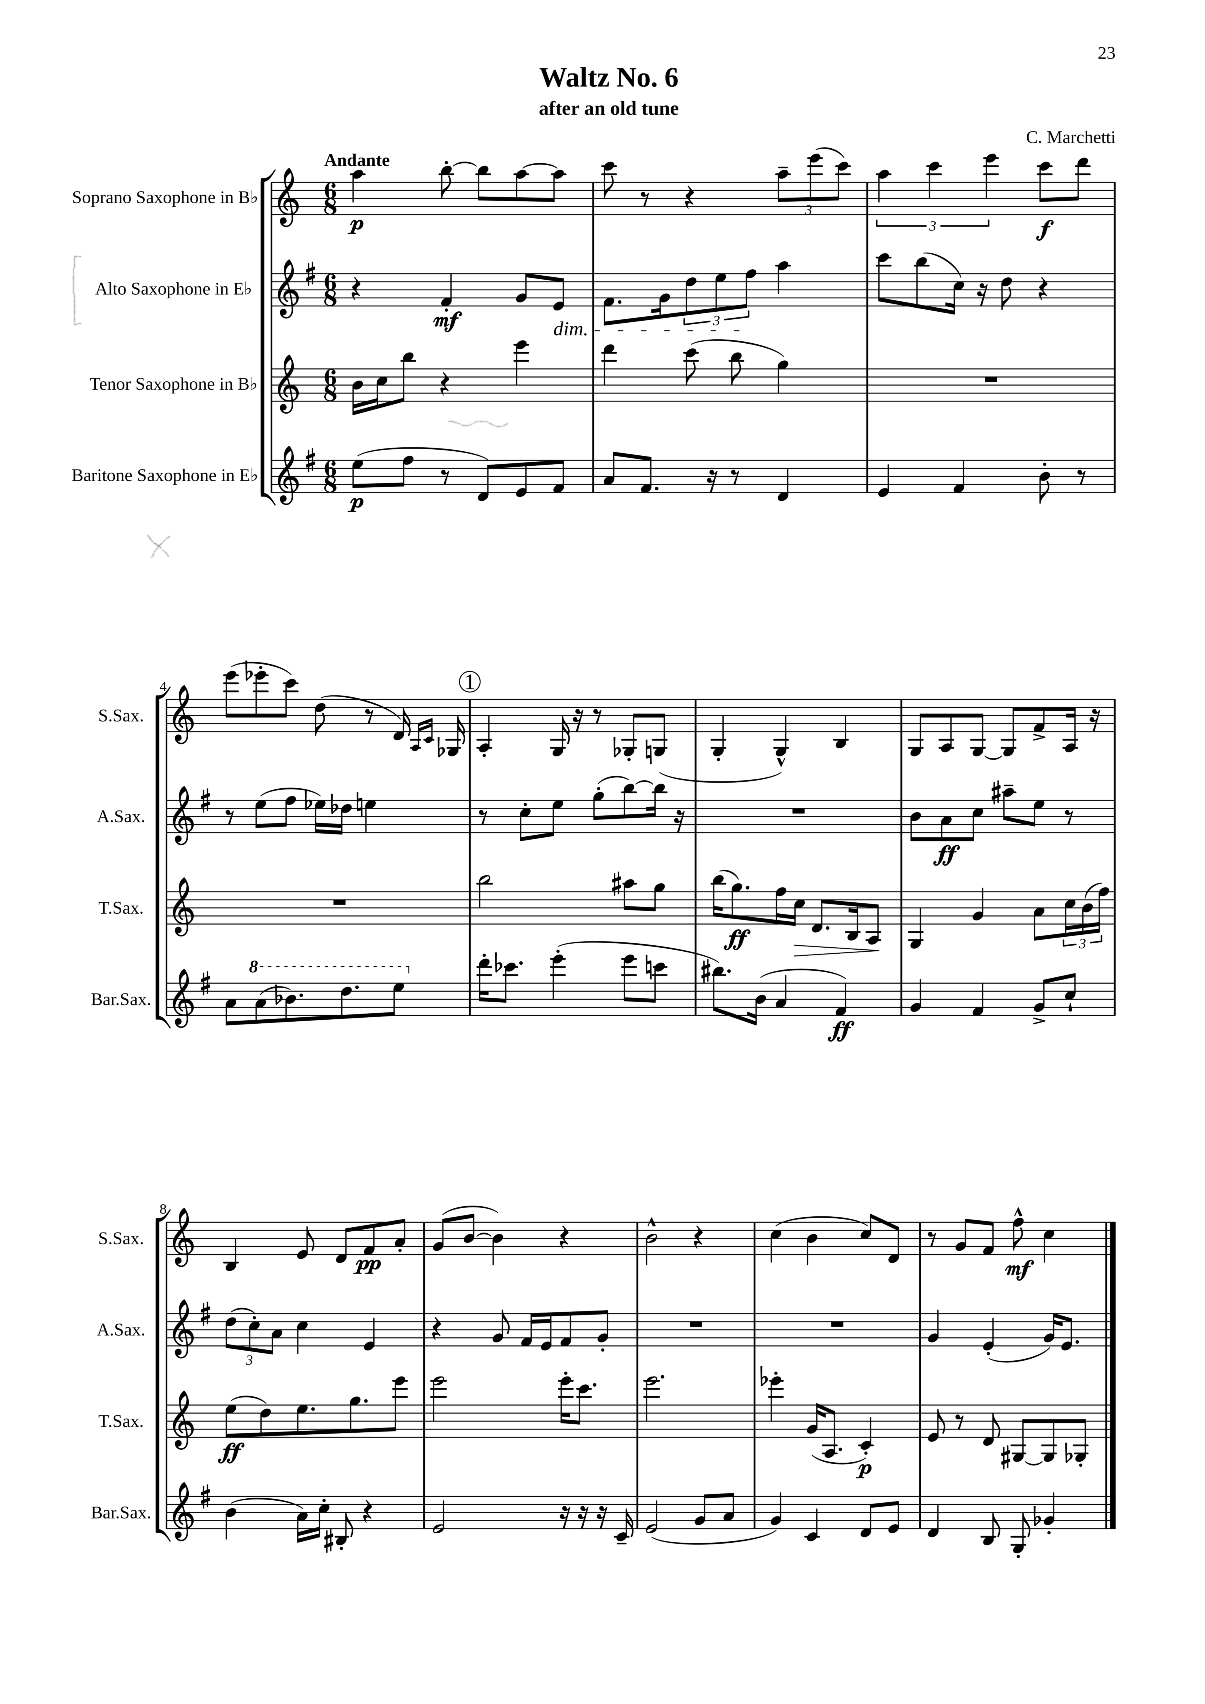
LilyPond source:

\header { title = "Waltz No. 6" composer = "C. Marchetti" subtitle = "after an old tune" }
<<
\new StaffGroup <<
\new Staff = "s0" \with { instrumentName = "Soprano Saxophone in Bb" shortInstrumentName = "S.Sax." } {
    \clef treble \key c \major \numericTimeSignature \time 6/8 \tempo "Andante"
    a''4\p b''8~-. b''8 a''8~ a''8 |
    c'''8 r8 r4 \tuplet 3/2 { a''8-- e'''8( c'''8) } |
    \tuplet 3/2 { a''4 c'''4 e'''4 } c'''8\f d'''8 |
    e'''8( ees'''8-. c'''8) d''8( r8 d'16) \grace { a16 c'16 } ges16 |
    \mark \markup { \circle "1" } a4-. g16 r16 r8 ges8-. g8( |
    g4-. g4-^) b4 |
    g8 a8 g8~ g8 f'8-> a16 r16 |
    b4 e'8 d'8 f'8\pp a'8-. |
    g'8( b'8~ b'4) r4 |
    b'2-^ r4 |
    c''4( b'4 c''8) d'8 |
    r8 g'8 f'8 f''8-^\mf c''4 \bar "|." |
}
\new Staff = "s1" \with { instrumentName = "Alto Saxophone in Eb" shortInstrumentName = "A.Sax." } {
    \clef treble \key g \major \numericTimeSignature \time 6/8
    r4 fis'4-.\mf g'8 e'8\dim |
    fis'8. g'16 \tuplet 3/2 { d''8 e''8 fis''8\! } a''4 |
    c'''8 b''8( c''16) r16 d''8 r4 |
    r8 e''8( fis''8 ees''16) des''16 e''4 |
    \mark \markup { \circle "1" } r8 c''8-. e''8 g''8-.( b''8~) b''16 r16 |
    R2. |
    b'8 a'8\ff c''8 ais''8-- e''8 r8 |
    \tuplet 3/2 { d''8( c''8-.) a'8 } c''4 e'4 |
    r4 g'8 fis'16 e'16 fis'8 g'8-. |
    R2. |
    R2. |
    g'4 e'4-.( g'16) e'8. \bar "|." |
}
\new Staff = "s2" \with { instrumentName = "Tenor Saxophone in Bb" shortInstrumentName = "T.Sax." } {
    \clef treble \key c \major \numericTimeSignature \time 6/8
    b'16 c''16 b''8 r4 e'''4 |
    d'''4 c'''8( b''8 g''4) |
    R2. |
    R2. |
    \mark \markup { \circle "1" } b''2 ais''8 g''8 |
    b''16( g''8.\ff) f''16 c''16\> d'8. b16 a8\! |
    g4 g'4 a'8 \tuplet 3/2 { c''16 b'16( f''16) } |
    e''8\ff( d''8) e''8. g''8. e'''8 |
    e'''2 e'''16-. c'''8. |
    e'''2. |
    ees'''4-. g'16( a8. c'4-.\p) |
    e'8 r8 d'8 gis8~ gis8 ges8-. \bar "|." |
}
\new Staff = "s3" \with { instrumentName = "Baritone Saxophone in Eb" shortInstrumentName = "Bar.Sax." } {
    \clef treble \key g \major \numericTimeSignature \time 6/8
    e''8\p( fis''8 r8 d'8) e'8 fis'8 |
    a'8 fis'8. r16 r8 d'4 |
    e'4 fis'4 b'8-. r8 |
    a'8 \ottava #1 a''8( bes''8.) d'''8. e'''8 \ottava #0 |
    \mark \markup { \circle "1" } d'''16-. ces'''8. e'''4-.( e'''8 c'''8 |
    bis''8.) b'16( a'4 fis'4\ff) |
    g'4 fis'4 g'8-> c''8-! |
    b'4( a'16) c''16-. bis8-. r4 |
    e'2 r16 r16 r16 c'16-- |
    e'2( g'8 a'8 |
    g'4) c'4 d'8 e'8 |
    d'4 b8 g8-. ges'4-. \bar "|." |
}
>>
>>
